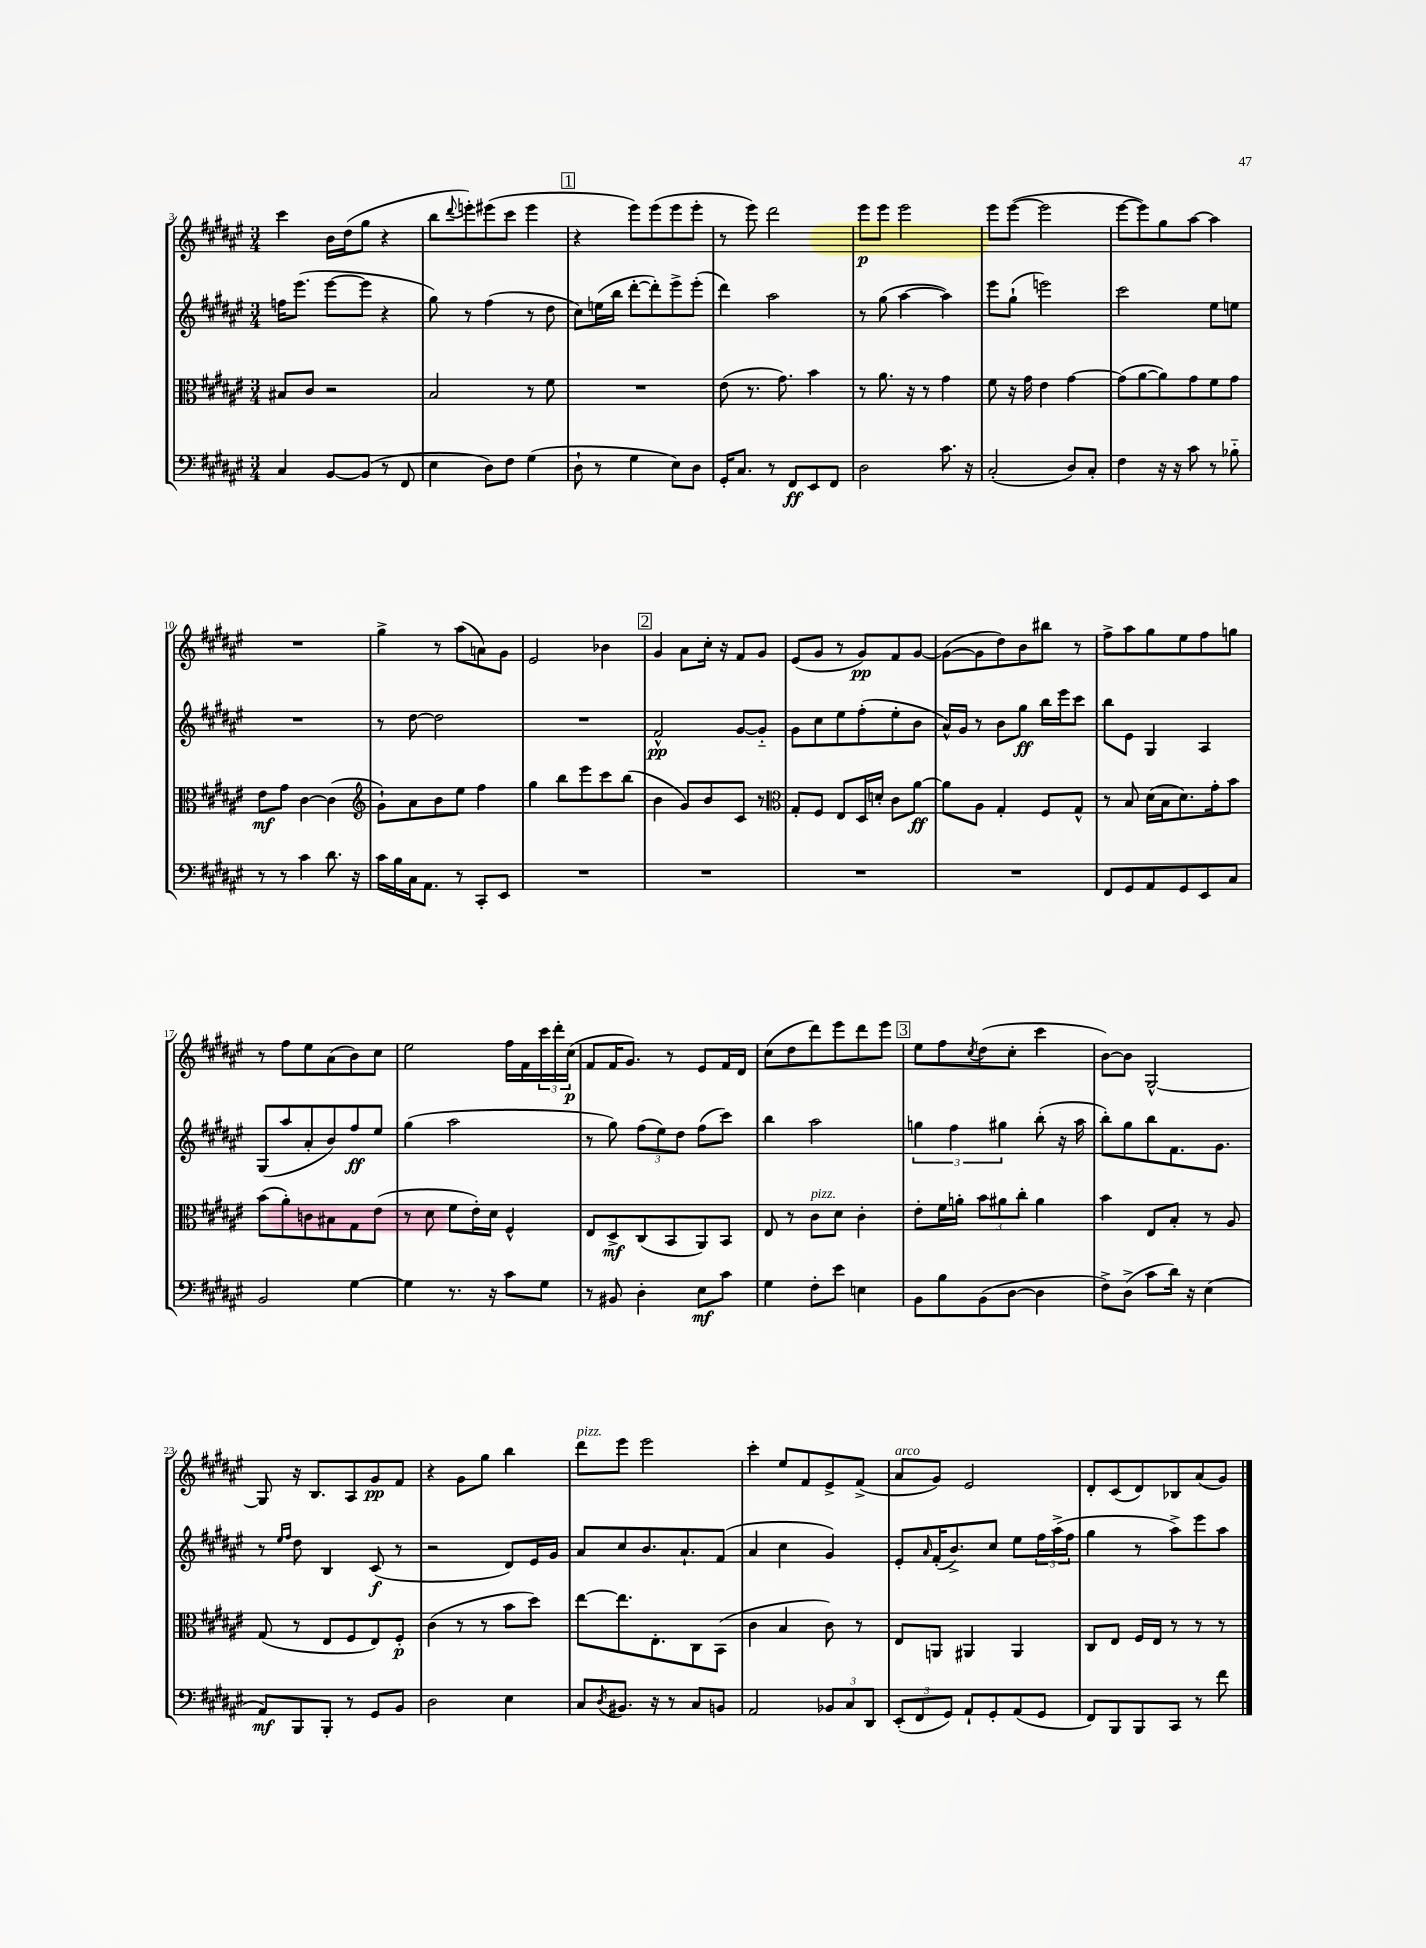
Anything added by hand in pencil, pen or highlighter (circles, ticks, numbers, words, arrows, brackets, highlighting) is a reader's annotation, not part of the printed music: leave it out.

**kern	**kern	**kern	**kern
*staff4	*staff3	*staff2	*staff1
*clefF4	*clefC3	*clefG2	*clefG2
*k[f#c#g#d#a#e#]	*k[f#c#g#d#a#e#]	*k[f#c#g#d#a#e#]	*k[f#c#g#d#a#e#]
*M3/4	*M3/4	*M3/4	*M3/4
4C#	8B#	16ff	4ccc#
.	.	(8.eee#	.
.	8c#	.	.
[8BB	2r	[8eee#	16b
.	.	.	(16dd#
(8BB]	.	8eee#]	8gg#
8r	.	4r	4r
8FF#	.	.	.
=	=	=	=
4E#	2B	8gg#)	8bb
.	.	.	8qqddd#
.	.	8r	8eee')
8D#)	.	(4ff#	(8eee#
8F#	.	.	8ccc#
(4G#	8r	8r	4eee#
.	8f#	8dd#	.
=	=	=	=
8D#`	2.r	8cc#)	4r
8r	.	(16ee	.
.	.	16bb	.
4G#	.	[8ddd#'	8eee#)
.	.	8ddd#'])	(8eee#
8E#)	.	8eee#^	8eee#
8D#	.	(8eee#'	8eee#'
=	=	=	=
16GG#'	(8e#	4ddd#)	8r
8.C#	.	.	.
.	8.r	.	8eee#)
8r	.	2aa#	2ddd#
.	8.g#)	.	.
8FF#	.	.	.
8EE#	4b	.	.
8FF#	.	.	.
=	=	=	=
2D#	8r	8r	8eee#
.	8.a#	(8gg#	8eee#
.	.	[4aa#	2eee#
.	16r	.	.
.	8r	.	.
8.c#	4g#	4aa#])	.
16r	.	.	.
=	=	=	=
(2C#'	8f#	8eee#	8eee#
.	16r	(8gg#`	([8eee#
.	16g#	.	.
.	4e#	2eee)	2eee#]
8D#)	[4g#	.	.
8C#'	.	.	.
=	=	=	=
4F#	(8g#]	2ccc#	[8eee#
.	[8a#	.	8eee#])
16r	8a#])	.	8gg#
16r	.	.	.
8c#	8g#	.	[8aa#
8r	8f#	8ee#	4aa#]
8B-'~	8g#	8ee	.
=	=	=	=
8r	8e#	2.r	2.r
8r	8g#	.	.
4c#	[4c#	.	.
8.d#	(4c#]	.	.
16r	.	.	.
=	=	=	=
*	*clefG2	*	*
16c#	8g#`)	8r	4gg#^
16B	.	.	.
16C#	8a#	[8dd#	.
8.AA#	.	.	.
.	8b	2dd#]	8r
8r	8ee#	.	(8aa#
8CC#'	4ff#	.	8a)
8EE#	.	.	8g#
=	=	=	=
2.r	4gg#	2.r	2e#
.	8bb	.	.
.	8eee#	.	.
.	8ccc#	.	4b-
.	(8bb	.	.
=	=	=	=
2.r	4b	2f#^^	4g#
.	8g#)	.	8a#
.	8b	.	16cc#'
.	.	.	16r
.	8c#	[8g#	8f#
.	8r	8g#'~]	8g#
=	=	=	=
*	*clefC3	*	*
2.r	8G#'	8g#	(8e#
.	8F#	8cc#	8g#
.	8E#	8ee#	8r
.	16D#	(8ff#'	8g#)
.	16d'	.	.
.	8c#	8ee#'	8f#
.	[8a#	8b	[8g#
=	=	=	=
2.r	8a#]	16a#^^)	(8g#_
.	.	16g#	.
.	8A#	8r	8g#]
.	4G#'	8b	8dd#)
.	.	8gg#	8b
.	8F#	16bb	8bb#
.	.	16eee#	.
.	8G#^^	8ccc#	8r
=	=	=	=
8FF#	8r	8bb	8ff#^
8GG#	8B	8e#	8aa#
8AA#	(16d#	4G#	8gg#
.	16B	.	.
8GG#	8.d#)	.	8ee#
8EE#	.	4A#	8ff#
.	16g#'	.	.
8C#	8b	.	8gg
=	=	=	=
2BB	(8b	(8G#	8r
.	8a#')	8aa#	8ff#
.	8c	8a#'	8ee#
.	8B#	8b)	(8a#
[4G#	8G#	8ff#	8b)
.	(8e#	8ee#	8cc#
=	=	=	=
4G#]	8r	(4gg#	2ee#
.	8d#	.	.
8.r	8f#	2aa#	.
.	16e#')	.	.
16r	16d#	.	.
8c#	4F#^^	.	16ff#
.	.	.	16f#
8G#	.	.	24ccc#
.	.	.	24ddd#'
.	.	.	(24cc#
=	=	=	=
8r	8E#	8r	8f#
8BB#	8D#^	8gg#)	16f#
.	.	.	8.g#)
4D#'	(8C#	(12ff#	.
.	.	12ee#)	.
.	8BB	.	8r
.	.	12dd#	.
8E#	8AA#)	(8ff#	8e#
8c#	8BB	8ccc#)	16f#
.	.	.	16d#
=	=	=	=
4G#	8E#	4bb	(8cc#
.	8r	.	8dd#
8F#'	8c#	2aa#	8ddd#)
8e#	8d#	.	8eee#
4E	4c#'	.	8ddd#
.	.	.	8eee#
=	=	=	=
8BB	8e#'	6gg	8ee#
8B	16f#	.	8ff#
.	.	6ff#	.
.	16a'	.	.
.	.	.	8qcc#
(8BB	12b	.	(8dd#
.	12a#	6gg#	.
[8D#	.	.	8cc#'
.	12cc#'	.	.
4D#]	4a#	(8bb'	4ccc#
.	.	16r	.
.	.	16aa#	.
=	=	=	=
8F#^)	4b	8bb')	[8b)
(8D#^	.	8gg#	8b]
8c#	8E#	8bb	[2G#^^
16d#)	8B'	8.f#	.
16r	.	.	.
(4E#	8r	.	.
.	.	8.g#	.
.	8A#	.	.
=	=	=	=
8AA#)	(8G#	8r	8G#]
.	.	16qqee#	.
.	.	16qqff#	.
8BBB	8r	8dd#	16r
.	.	.	8.B
8BBB'	8E#	4B	.
8r	8F#	.	8A#
8GG#	8E#)	(8c#	8g#
8BB	8F#'	8r	8f#
=	=	=	=
2D#	(4c#	2r	4r
.	8r	.	8g#
.	8r	.	8gg#
4E#	8b	8d#)	4bb
.	8dd#)	16e#	.
.	.	16g#	.
=	=	=	=
8C#	[8ee#	8a#	8ddd#
8qD#	.	.	.
8.BB#	8.ee#]	8cc#	8eee#
.	.	8.b	2eee#
16r	8.E#'	.	.
8r	.	.	.
.	.	8.a#`	.
8C#	8C#	.	.
8BB	(8BB	(8f#	.
=	=	=	=
2AA#	4c#	4a#	4ccc#'
.	4B	4cc#	8ee#
.	.	.	8f#
12BB-	8c#)	4g#)	8e#^
12C#	.	.	.
.	8r	.	(8f#^
12DD#	.	.	.
=	=	=	=
(12EE#'	8E#	8e#'	8a#
12FF#	.	.	.
.	.	16qqa#	.
.	8AA	(16f#'	8g#)
12GG#)	.	.	.
.	.	8.b^)	.
8AA#`	4AA#	.	2e#
8GG#'	.	8cc#	.
(8AA#	4AA#	8ee#	.
8GG#	.	24ff#	.
.	.	(24aa#^	.
.	.	24ff#	.
=	=	=	=
8FF#)	8C#	4gg#	8d#'
8BBB	8E#	.	(8c#
8BBB	16F#	8r	8d#)
.	16E#	.	.
8CC#	8r	8aa#^)	8B-
8r	8r	8eee#	(8a#
8f#	8r	8aa#	8g#)
==	==	==	==
*-	*-	*-	*-
